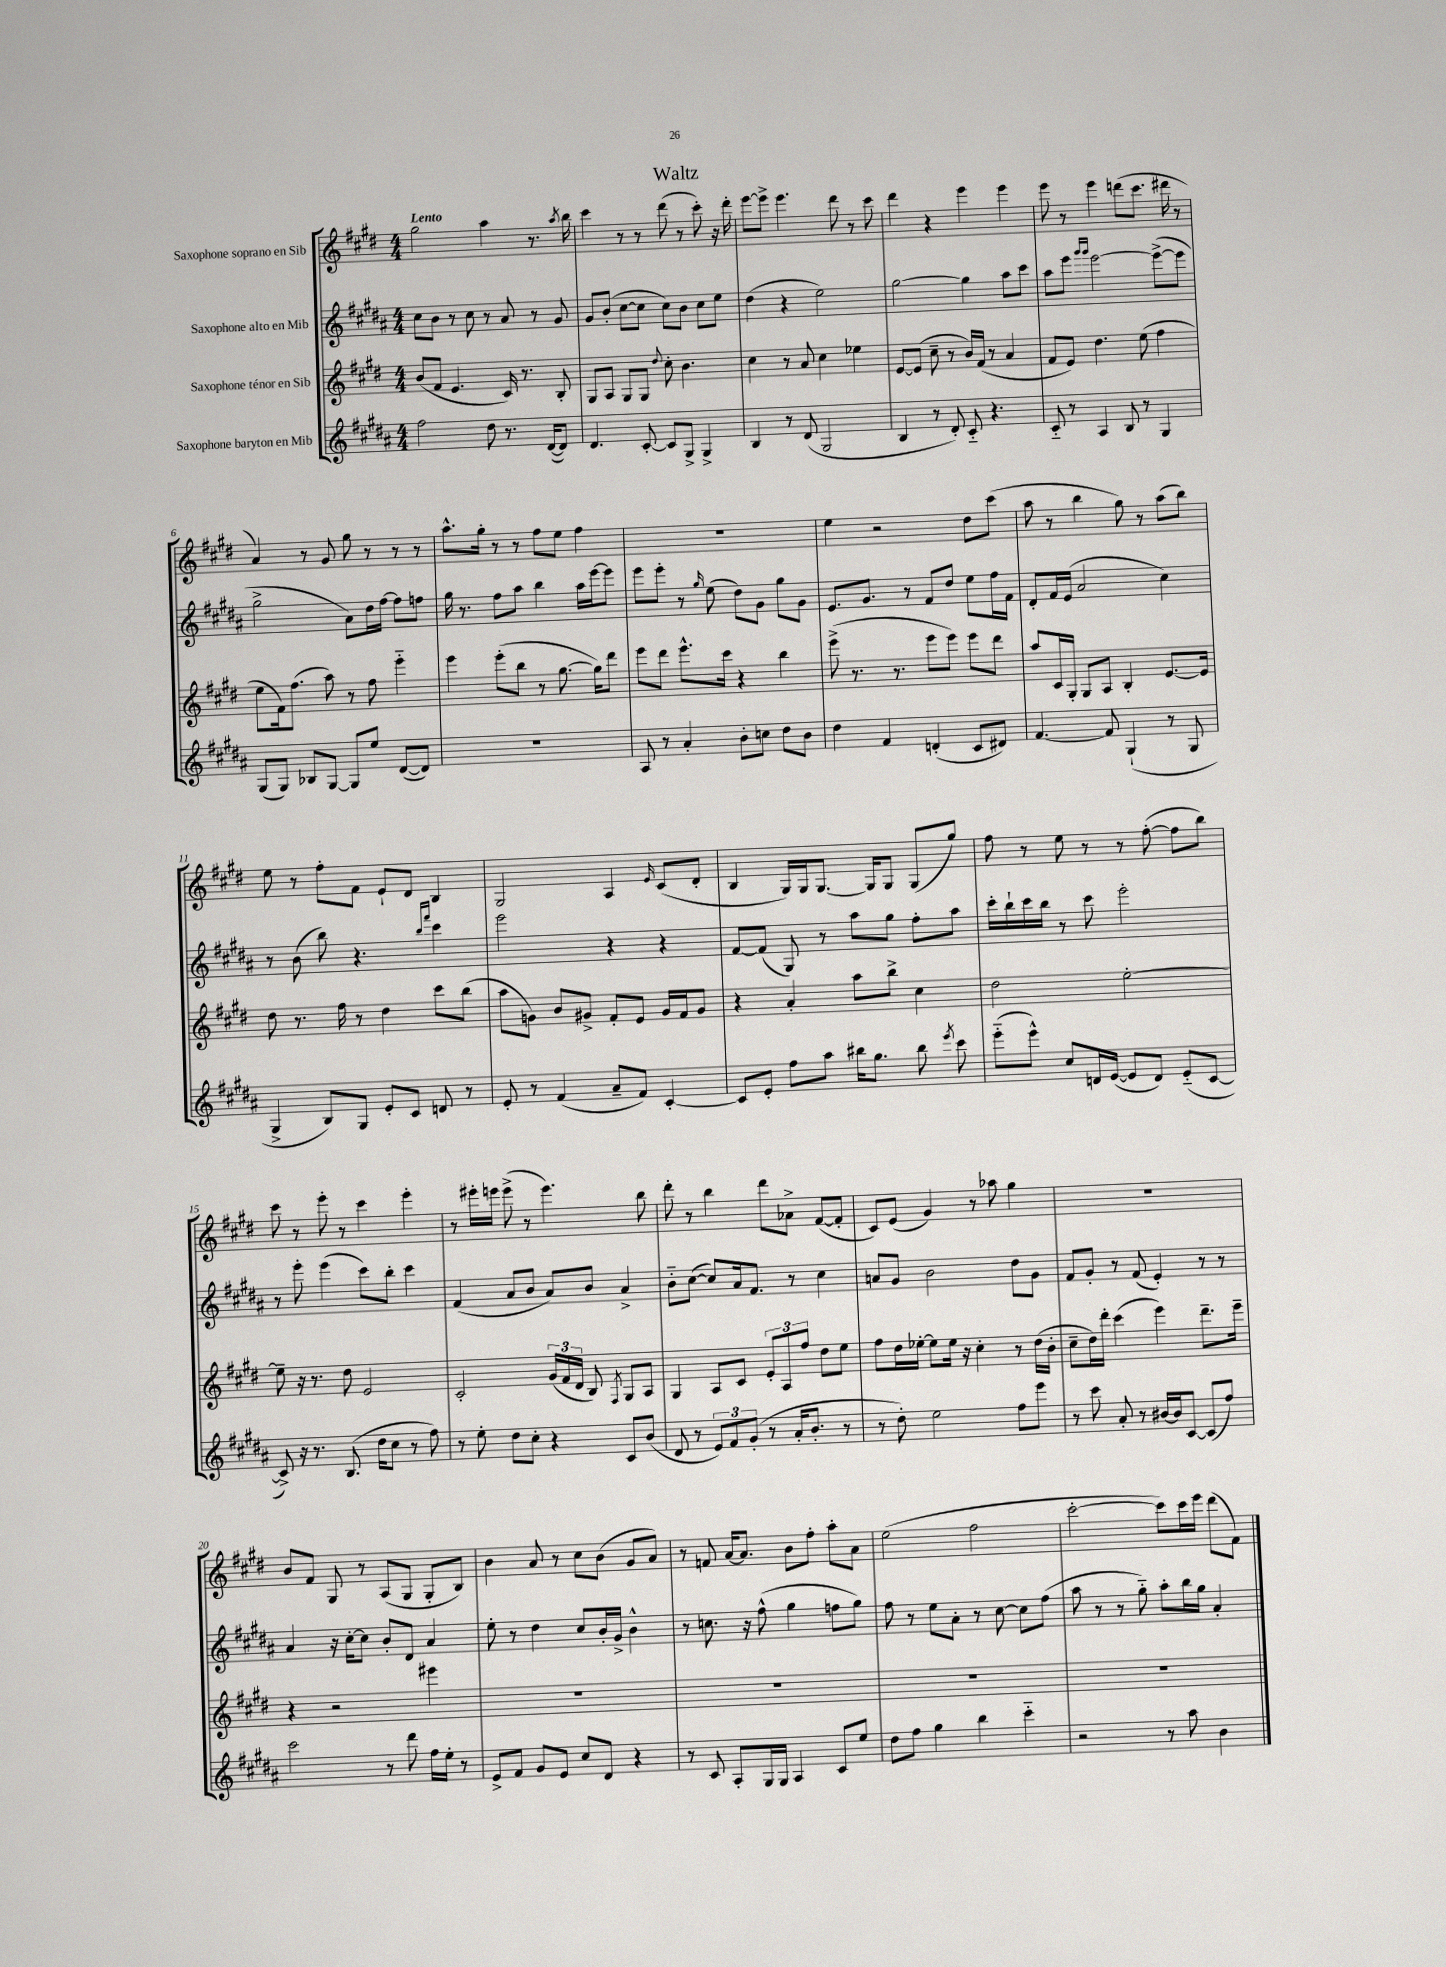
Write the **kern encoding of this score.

**kern	**kern	**kern	**kern
*staff4	*staff3	*staff2	*staff1
*clefG2	*clefG2	*clefG2	*clefG2
*k[f#c#g#d#a#]	*k[f#c#g#d#]	*k[f#c#g#d#a#]	*k[f#c#g#d#]
*M4/4	*M4/4	*M4/4	*M4/4
2ff#	(8b	8cc#	2gg#
.	8f#	8b	.
.	4.e	8r	.
.	.	8cc#	.
8dd#	.	8r	4aa
8.r	16c#)	8a#	.
.	8.r	.	.
.	.	8r	8.r
([16d#	.	.	.
8d#])	8B'	8g#	.
.	.	.	8qaa
.	.	.	16bb
=	=	=	=
4.d#	8G#	8g#	4ccc#
.	8A	(8b'	.
.	8G#	[8cc#	8r
[8c#'	8G#	8cc#]	8r
.	8qqdd#	.	.
8c#]	8cc#'	8cc#)	(8ddd#
8G#^	4.b	8b	8r
4G#^	.	8cc#	8ccc#')
.	.	8ee	16r
.	.	.	16ddd#'
=	=	=	=
4B	4cc#	(4dd#	[8eee
.	.	.	8eee^]
8r	8r	4r	4.eee
(8d#	8a	.	.
2G#	4cc#	2ee)	.
.	.	.	8ddd#
.	4ee-	.	8r
.	.	.	8ccc#
=	=	=	=
4B	[8e	[2gg#	4ddd#
.	(8e]	.	.
8r	8cc#~	.	4r
8d#')	8r	.	.
8c#'~	16b)	4gg#]	4eee
.	(16f#	.	.
4.r	8r	.	.
.	4a	8aa#	4eee
.	.	8ccc#	.
=	=	=	=
8c#'~	8f#	8aa#	8eee
8r	8e)	8eee	8r
.	.	16qqggg#	.
.	.	16qqggg#	.
4A#	4.dd#	[2eee	4eee
8B	.	.	(8ddd
8r	(8ee	.	8.ccc#
4G#	4ff#	(8eee^_	.
.	.	.	16ddd#
.	.	8eee]	8r
=	=	=	=
(8G#	8ee	2gg#^	4a)
8G#)	16f#)	.	.
.	(8.ff#	.	.
8B-	.	.	8r
[8G#	8aa)	.	8g#
8G#]	8r	8a#)	8gg#
8ee	8ff#	16dd#	8r
.	.	[16ff#	.
([8d#	4eee'~	8ff#]	8r
8d#])	.	8ff	8r
=	=	=	=
1r	4eee	16gg#	8.aa^^
.	.	8.r	.
.	.	.	16gg#'
.	(8eee'	8ff#	8r
.	8bb	8aa#	8r
.	8r	4bb	8ff#
.	[8.gg#	.	8ee
.	.	16aa#	4ff#
.	16gg#])	[16eee	.
.	8ddd#	8eee]	.
=	=	=	=
8A#	8eee	8eee	1r
8r	8ddd#	8eee'	.
4a#'	8.eee^^	8r	.
.	.	16qqgg#	.
.	.	(8ee	.
.	16ccc#	.	.
8b'	4r	8dd#)	.
8cc	.	8g#	.
8dd#	4bb	8gg#	.
8b	.	8g#	.
=	=	=	=
4dd#	(8eee^	8.e	4ee
.	8.r	.	.
.	.	8.g#	.
4f#	.	.	2r
.	8.r	.	.
.	.	8r	.
(4d'	8eee	8f#	.
.	8eee)	8dd#	.
8c#	8eee	8ee	8dd#
8d#)	8ddd#	16ff#	(8ccc#
.	.	16f#	.
=	=	=	=
[4.f#	8aa	8d#'	8aa
.	16c#	16f#	8r
.	16G#'	(16e	.
.	8G#	2a#	4bb
8f#]	8A	.	.
(4G#`	4B'	.	8gg#)
.	.	.	8r
8r	[8.e	4cc#)	(8aa
8G#	.	.	8bb)
.	16e]	.	.
=	=	=	=
4G#^	8dd#	8r	8ee
.	8.r	(8b	8r
8B)	.	8bb)	8ff#'
.	16ff#	.	.
8G#	8r	4.r	8f#
8e'	4dd#	.	8e`
8c#	.	.	8d#
.	.	16qqbb	.
.	.	16qqfff#	.
8d	8ccc#	4ccc#	4B
8r	(8bb	.	.
=	=	=	=
8e'	8aa	2eee	2G#
8r	8g)	.	.
(4f#	8b	.	.
.	8g#^	.	.
8a#~	8f#'	4r	4A
8f#)	8e	.	.
.	.	.	16qqe
[4c#'	16g#	4r	(8c#
.	16f#	.	.
.	8g#	.	8d#'
=	=	=	=
8c#]	4r	[8f#	4B
8e'	.	(8f#]	.
8ff#	4a'	8G#)	16G#)
.	.	.	16G#
8aa#	.	8r	[8.G#
16bb#	8aa	8aa#	.
8.gg#	.	.	16G#]
.	8bb^	8gg#	8G#
8bb#	4cc#	8ff#'	(8G#
8qeee	.	.	.
8ccc#	.	8aa#	8gg#)
=	=	=	=
(8eee'~	2dd#	16ccc#'	8ff#
.	.	16bb`	.
8eee^^)	.	16ccc#	8r
.	.	16bb	.
8cc#	.	8r	8ee
16d	.	8ccc#	8r
([16e	.	.	.
8e]	[2ee'	2eee'	8r
8d)	.	.	([8ff#'
(8e'~	.	.	8ff#]
[8c#	.	.	8bb)
=	=	=	=
8c#^])	8ee~]	8r	8ccc#
16r	16r	8eee'	8r
8.r	8.r	.	.
.	.	(4eee	8eee'
(8.B	8dd#	.	8r
.	2e	8ccc#)	4ccc#
16dd#	.	.	.
8cc#	.	8bb'	.
8r	.	4ccc#	4eee'
8ff#)	.	.	.
=	=	=	=
8r	2c#'	(4f#	8r
8ee'	.	.	16eee#'
.	.	.	16eee
8dd#	.	8a#	(8eee^
8cc#'	.	8b	8r
4r	(24g#	8a#)	4.eee)
.	24f#	.	.
.	24d#	.	.
.	8B)	8b	.
.	8qF#	.	.
8c#	8G#	4a#^	.
(8b	8A	.	8bb
=	=	=	=
8d#	4G#	8b'~	8ddd#'
8r	.	([8cc#	8r
12e)	8A	8cc#])	4bb
12f#	.	.	.
.	8c#	16a#	.
(12g#'	.	.	.
.	.	8.f#	.
8r	12e'	.	8ddd#
.	12A	.	.
16a#'	.	8r	8a-^
.	12ff#	.	.
8.b'	.	.	.
.	8dd#	4cc#	([8f#
8r	8ee	.	8f#']
=	=	=	=
8r	8ff#	8a	8c#)
8dd#')	16dd#	8g#	(8e
.	[16ee-'	.	.
2ee	8ee-]	2b	4g#)
.	16ee-	.	.
.	16r	.	.
.	4cc#'	.	8r
.	.	.	8aa-
8ff#	8r	8dd#	4gg#
8eee	(16dd#	8g#	.
.	16b'	.	.
=	=	=	=
8r	8cc#~	8f#	1r
8ccc#	16dd#)	8g#'	.
.	16ddd#'	.	.
8a#'	(4ccc#	8r	.
8r	.	(8f#	.
[16b#	4eee)	4e')	.
16b#]	.	.	.
[8c#	.	.	.
(8c#]	8.ddd#~	8r	.
8ff#)	.	8r	.
.	16eee~	.	.
=	=	=	=
2ccc#	4r	4a#	8b
.	.	.	8f#
.	2r	16r	8G#
.	.	[16cc#'	.
.	.	8cc#]	8r
8r	.	8b'	(8A
8ddd#	.	8d#	8G#
16ff#	4eee#	4a#	8G#'
16ee'	.	.	.
8r	.	.	8B)
=	=	=	=
8e^	1r	8ee'	4b
8f#	.	8r	.
8g#	.	4dd#	8a
8e	.	.	8r
8cc#	.	8cc#	8cc#
8d#	.	16b'	(8b
.	.	16g#^	.
4r	.	4b^^	8g#
.	.	.	8a)
=	=	=	=
8r	1r	8r	8r
8c#	.	8.cc	8f
8A#'	.	.	[16a
.	.	16r	8.a]
16G#	.	(8ff#^^	.
16G#	.	.	.
4A#	.	4gg#	8b
.	.	.	8ff#'
8c#	.	8ff	8aa'
8ee	.	8gg#)	8a
=	=	=	=
8dd#	1r	8ff#	(2ee
8ff#	.	8r	.
4gg#	.	8ee	.
.	.	8a#'	.
4bb	.	8r	2ff#
.	.	[8cc#	.
4ccc#'~	.	8cc#]	.
.	.	(8ff#	.
=	=	=	=
2r	1r	8aa#	[2ccc#'
.	.	8r	.
.	.	8r	.
.	.	8gg#'~)	.
8r	.	8aa#'	8ccc#])
8aa#	.	16bb	16ccc#
.	.	16gg#	16eee
4b	.	4a#'	(8ddd#
.	.	.	8f#)
==	==	==	==
*-	*-	*-	*-
